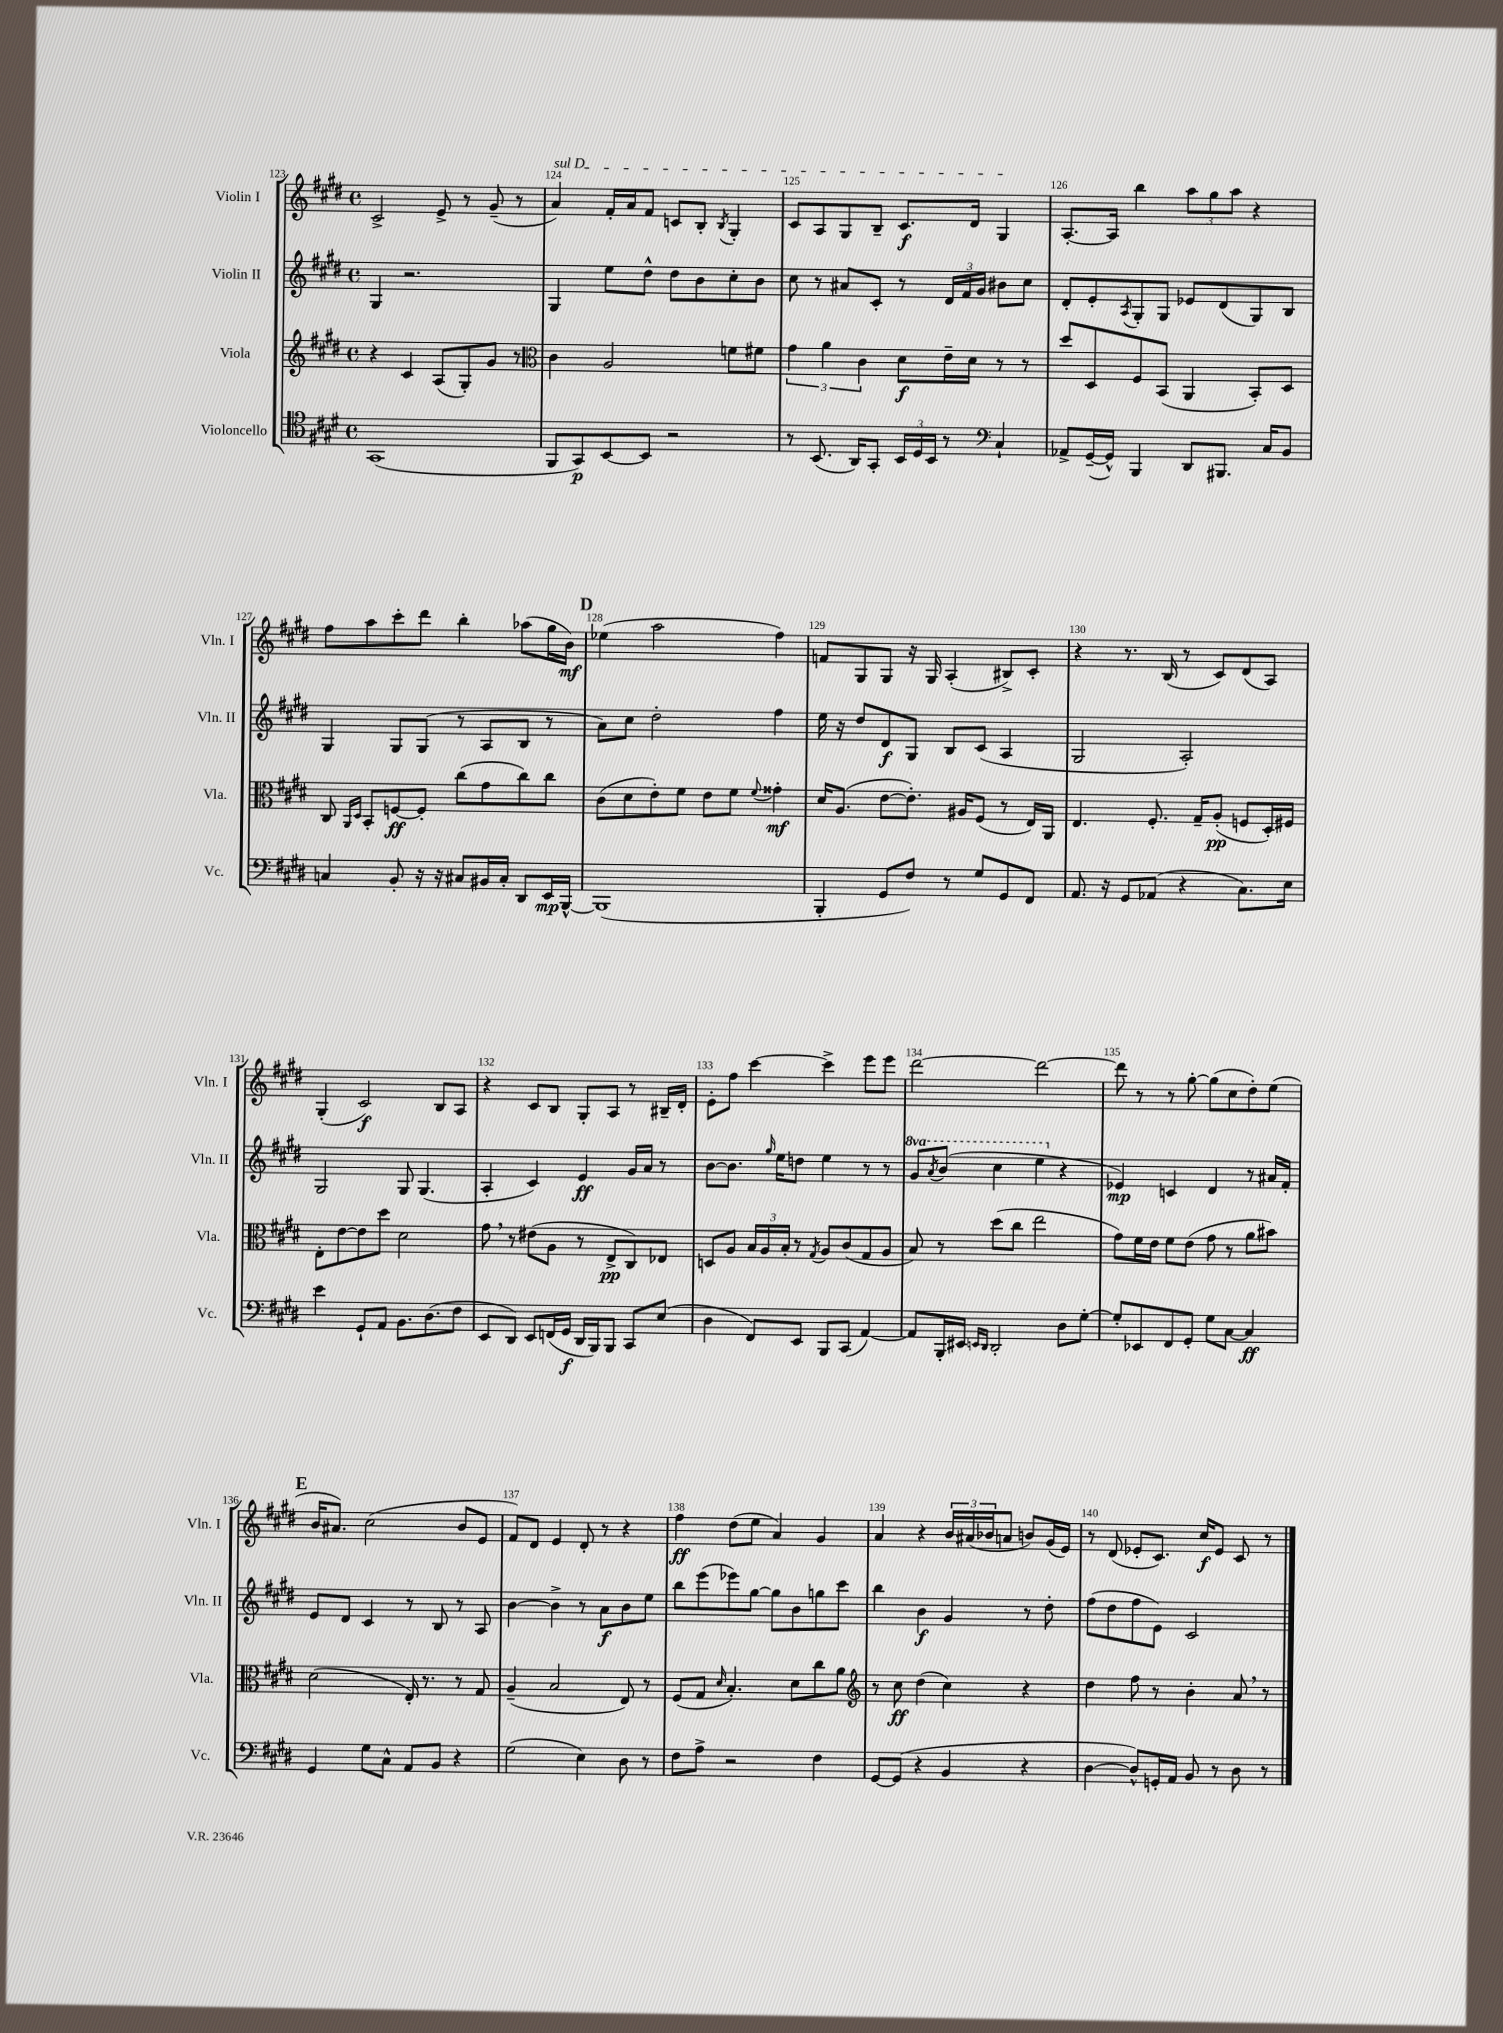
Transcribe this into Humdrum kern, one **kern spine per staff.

**kern	**kern	**kern	**kern
*staff4	*staff3	*staff2	*staff1
*clefC4	*clefG2	*clefG2	*clefG2
*k[f#c#g#d#]	*k[f#c#g#d#]	*k[f#c#g#d#]	*k[f#c#g#d#]
*M4/4	*M4/4	*M4/4	*M4/4
*met(c)	*met(c)	*met(c)	*met(c)
(1GG#	4r	4G#	2c#^
.	4c#	2.r	.
.	(8A	.	8e^
.	8G#')	.	8r
.	8g#	.	(8g#~
.	8r	.	8r
=	=	=	=
*	*clefC3	*	*
8FF#	4c#	4G#	4a)
8GG#)	.	.	.
[8BB	2A	8ee	16f#'
.	.	.	16a
8BB]	.	8dd#^^	8f#
2r	.	8dd#	8c
.	.	8b	8B'
.	.	.	8qB
.	8f	8cc#'	4G#'
.	8f#	8b	.
=	=	=	=
8r	6g#	8cc#	8c#
(8.BB	.	8r	8A
.	6a	.	.
.	.	8a#	8G#
16AA)	.	.	.
.	6c#	.	.
8GG#'	.	8c#'	8B~
24BB	8d#	8r	8.c#
24D#	.	.	.
24BB	.	.	.
8r	16e~	24d#	.
.	.	24f#	.
.	16d#	.	16d#
.	.	24g#	.
*clefF4	*	*	*
4C#`	8r	8b#	4G#
.	8r	8cc#	.
=	=	=	=
8AA-^	8dd#	8d#'	[8.A'
([16GG#~	8D#	8e'	.
16GG#^^])	.	.	16A]
.	.	8qA	.
4BBB	8F#	8G#'	4bb
.	(8BB	8G#	.
8DD#	4AA	8e-	12aa
.	.	.	12gg#
8.BBB#	.	(8d#	.
.	.	.	12aa
.	8BB')	8G#)	4r
16C#	.	.	.
8BB	8D#	8B	.
=	=	=	=
4C	8C#	4G#	8ff#
.	16qqAA	.	.
.	16qqD#	.	.
.	8BB'	.	8aa
8BB'	[8F	8G#	8ccc#'
16r	8F']	(8G#	8ddd#
16r	.	.	.
8C#	(8cc#	8r	4bb'
16BB#	8g#	8A	.
16C#'	.	.	.
8DD#	8cc#)	8B	(8aa-
16EE	8cc#	8r	16gg#
[16BBB^^	.	.	16b)
=	=	=	=
(1BBB]	(8c#	8a)	(4ee-
.	8d#	8cc#	.
.	8e')	2dd#'	2aa
.	8f#	.	.
.	8e	.	.
.	8f#	.	.
.	8qqf#	.	.
.	4g##'	4ff#	4ff#)
=	=	=	=
4BBB'	16d#	16ee	8f
.	(8.A	16r	.
.	.	8dd#	8G#
8GG#	[8e	8d#	8G#
8F#)	8.e'])	8G#	16r
.	.	.	16G#
8r	.	8B	(4A'
.	16A#	.	.
8G#	(8F#	(8c#	.
8GG#	8r	4A	8B#^)
8FF#	16E)	.	8c#'
.	16AA	.	.
=	=	=	=
8.AA	4.E	2G#	4r
16r	.	.	.
8GG#	.	.	8.r
(8AA-	8.F#'	.	.
.	.	.	(16B
4r	.	2A')	8r
.	16G#~	.	.
.	(8A'	.	8c#)
8.C#)	8F	.	(8d#
.	16D#')	.	8A)
16E	16F#	.	.
=	=	=	=
4e	8E'	2G#	(4G#'
.	[8e	.	.
8GG#`	8e]	.	2c#)
8AA	8dd#	.	.
8.BB	2d#	8G#	.
.	.	(4.G#	.
(8.D#	.	.	.
.	.	.	8B
8F#	.	.	8A
=	=	=	=
8EE	8g#	4A'	4r
8DD#)	8r	.	.
8EE	(8e#	4c#)	8c#
(16FF	8A	.	8B
16GG#	.	.	.
16DD#	8r	4e	8G#'
16BBB)	.	.	.
8BBB	8E^	.	8A
8CC#	8C#)	16g#	8r
.	.	16a	.
(8E	8E-	8r	16B#~
.	.	.	16d#'
=	=	=	=
4D#	8D	[8b	8e'
.	8A	8.b]	8ff#
8FF#)	24B	.	[4ccc#
.	24A	.	.
.	.	16qqgg#	.
.	.	16ee	.
.	24B'	.	.
8EE	8r	8dd	.
.	8qG#	.	.
8BBB	8A	4ee	4ccc#^]
(8CC#	(8c#	.	.
[4AA)	8G#	8r	8eee
.	8A	8r	8eee
=	=	=	=
8AA]	8B)	8gg#	[2ddd#
.	.	8qaa	.
16BBB'	8r	(8bb	.
16EE#	.	.	.
16qqEE	.	.	.
16qqDD#	.	.	.
2DD#'	(8dd#	4ccc#	.
.	8cc#	.	.
.	2ee	4eee	2ddd#_
8D#	.	4r	.
[8G#'	.	.	.
=	=	=	=
8G#']	8g#)	4e-)	8ddd#]
8EE-	16f#	.	8r
.	16e	.	.
8FF#	8f#	4c	8r
8GG#'	(8e	.	[8gg#'
8G#	8g#	4d#	(8gg#]
[8C#	8r	.	8cc#
4C#]	8a	8r	8dd#')
.	8b#)	16a#	(8ee
.	.	16f#'	.
=	=	=	=
4GG#	(2d#	8e	16b
.	.	.	8.a#)
.	.	8d#	.
8G#	.	4c#	(2cc#
8C#^^	.	.	.
8AA	16E')	8r	.
.	8.r	.	.
8BB	.	8B	.
4r	8r	8r	8b
.	8G#	8A	8e
=	=	=	=
(2G#	(4A~	[4b	8f#)
.	.	.	8d#
.	2B	4b^]	4e
4E)	.	8r	8d#'
.	.	8a	8r
8D#	8E)	8b	4r
8r	8r	8ee	.
=	=	=	=
8F#	(8F#	8bb	4ff#
8A^	8G#	(8eee	.
.	16qqd#	.	.
2r	4.B')	8eee-)	(8dd#
.	.	[8gg#	8ee
.	.	8gg#]	4a)
.	8d#	8b	.
4F#	8cc#	8gg	4g#
.	8a	8ccc#	.
=	=	=	=
*	*clefG2	*	*
[8GG#	8r	4bb	4a
(8GG#]	8cc#	.	.
4r	(4dd#	4b	4r
4BB	4cc#)	4g#	24b
.	.	.	(24a#
.	.	.	24b-
.	.	.	8a
4r	4r	8r	8b)
.	.	8dd#'	(16g#
.	.	.	16e)
=	=	=	=
[4D#	4dd#	(8ff#	8r
.	.	8dd#	(8d#
8D#^^])	8ff#	8ff#	8e-'
16GG'	8r	8e)	8.c#)
16AA	.	.	.
8BB	4b'	2c#	.
.	.	.	16cc#
8r	.	.	8e-
8D#	8a	.	8c#
8r	8r	.	8r
==	==	==	==
*-	*-	*-	*-
